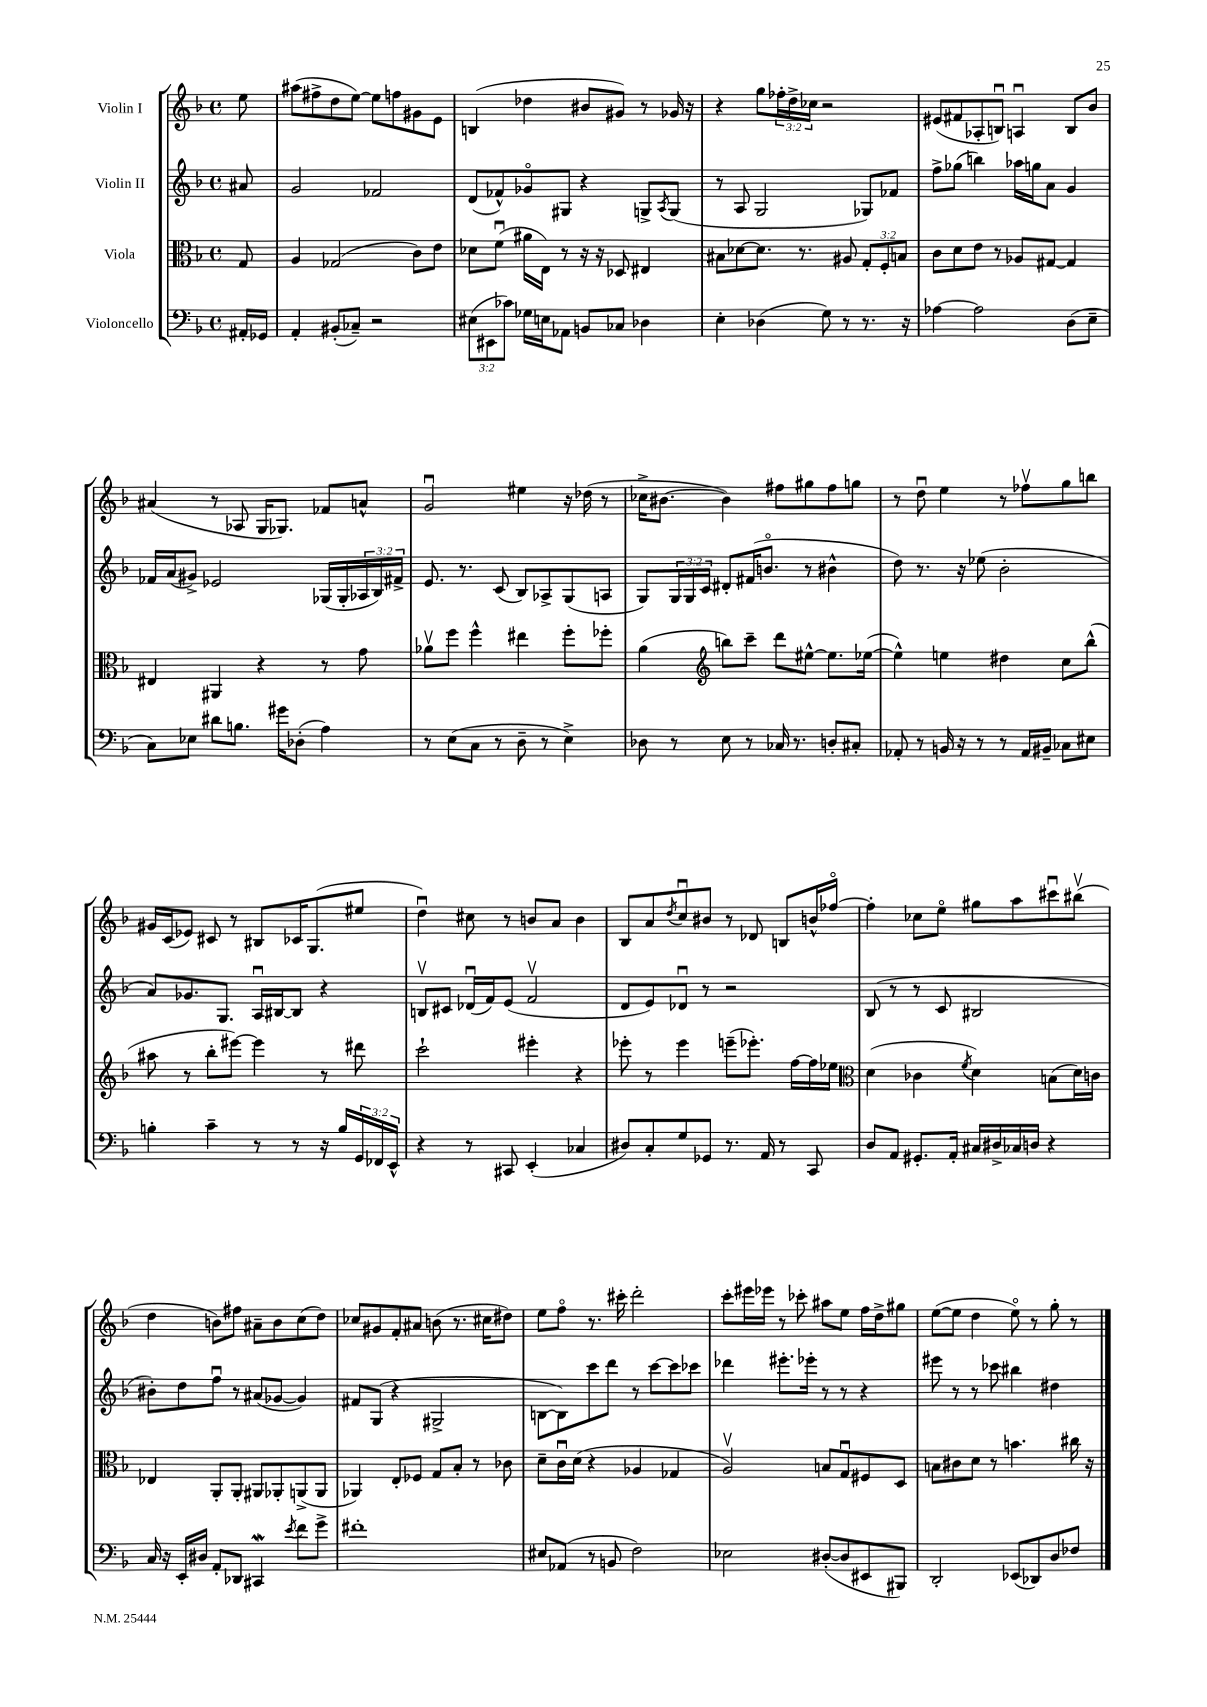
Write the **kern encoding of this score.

**kern	**kern	**kern	**kern
*staff4	*staff3	*staff2	*staff1
*clefF4	*clefC3	*clefG2	*clefG2
*k[b-]	*k[b-]	*k[b-]	*k[b-]
*M4/4	*M4/4	*M4/4	*M4/4
*met(c)	*met(c)	*met(c)	*met(c)
16AA#'	8G	8a#	8ee
16GG-	.	.	.
=	=	=	=
4AA'	4A	2g	(8aa#
.	.	.	8ff#^
(8BB#'	(2G-	.	8dd
8C-~)	.	.	[8ee)
2r	.	2f-	8ee]
.	.	.	8ff
.	8c)	.	8g#
.	8e	.	8e
=	=	=	=
(12E#	8d-	(8d	(4B
12EE#	.	.	.
.	(8fu	8f-^^)	.
12c-)	.	.	.
16G-	16a#	8g-o	4dd-
16E	16E)	.	.
8AA-	8r	8G#	.
8BB	16r	4r	8b#
.	16r	.	.
8C-	8D-	.	8g#)
4D-	4E#	8G^	8r
.	.	8qA	.
.	.	(8G	16g-
.	.	.	16r
=	=	=	=
4E'	8B#	8r	4r
.	[8d-	8A	.
(4D-	8.d-]	2G	8gg
.	.	.	24ff-'
.	.	.	24dd^
.	8.r	.	.
.	.	.	24cc-
8G)	.	.	2r
8r	8A#	.	.
8.r	12G'	8G-)	.
.	12F'	.	.
.	.	8f-	.
.	12B	.	.
16r	.	.	.
=	=	=	=
[4A-	8c	8ff^	(8e#
.	8d	(8gg-	8f#
2A-]	8e	4bb)	8A-'
.	8r	.	8Bu)
.	8A-	16aa-	4Au
.	.	16gg	.
.	[8G#	8a	.
(8D	4G#]	4g	8B
8E~	.	.	8b-
=	=	=	=
8C)	4E#	16f-	(4a#
.	.	(16a	.
8E-	.	8g#^)	.
8d#	4AA#	2e-	8r
8.B	.	.	8A-
.	4r	.	16G
16g#	.	.	8.G-)
(8D-'	.	.	.
4A)	8r	(16G-	8f-
.	.	16G-'	.
.	8g	24A-	8a^^
.	.	24B-)	.
.	.	24f#^	.
=	=	=	=
8r	8a-v	8.e	2gu
(8E	8ff	.	.
.	.	8.r	.
8C	4ff^^	.	.
8r	.	(8c	.
8D~	4ee#	8B-)	4ee#
8r	.	8A-^	.
4E^)	8ff'	(8G	16r
.	.	.	(16dd-
.	8ff-'	8A	8r
=	=	=	=
8D-	(4a	8G)	16cc-^
.	.	.	[8.b#
8r	.	24G	.
.	.	24G	.
.	.	24c	.
*	*clefG2	*	*
8E	8bb)	8d#'	4b#])
8r	8ccc~	(16f#	.
.	.	8.bo	.
16C-	8ddd	.	8ff#
8.r	.	.	.
.	[8ee#^^	8r	8gg#
8D'	8.ee#]	4b#^^	8ff#
8C#'	.	.	8gg
.	([16ee-	.	.
=	=	=	=
8AA-'	4ee-^^])	8dd)	8r
8r	.	8.r	8ddu
16BB	4ee	.	4ee
16r	.	16r	.
8r	.	(8ee-	.
8r	4dd#	2b-'	8r
16AA-	.	.	8ff-v
16BB#~	.	.	.
8C-	8cc	.	8gg
8E#	(8bb-^^	.	8bb
=	=	=	=
4B'	8aa#	8a)	16g#
.	.	.	(16c
.	8r	8.g-	8e-)
4c~	8bb-'	.	8c#
.	.	8.G	.
.	[8eee#)	.	8r
8r	4eee#]	16Au	8B#
.	.	[16B#	.
8r	.	8B#]	16c-
.	.	.	(8.G
16r	8r	4r	.
16B	.	.	.
24GG	8ddd#	.	8ee#
24FF-	.	.	.
24EE^^	.	.	.
=	=	=	=
4r	2ccc`	8Bv	4ddu)
.	.	8c#	.
8r	.	(16d-u	8cc#
.	.	16f)	.
8CC#	.	(8e	8r
(4EE'	4eee#'	2fv	8b
.	.	.	8a
4C-	4r	.	4b
=	=	=	=
8D#)	8eee-'	8d	8B-
8C'	8r	8e)	8a
.	.	.	8qdd
8G	4eee-	8d-u	8ccu
8GG-	.	8r	8b#
8.r	(8eee~	2r	8r
.	8.eee-')	.	8d-
16AA	.	.	.
8r	.	.	8B
.	[16ff	.	.
8CC	16ff]	.	16b^^
.	16ee-	.	[16ff-o
=	=	=	=
*	*clefC3	*	*
8D	(4d	(8B-	4ff-']
8AA	.	8r	.
8.GG#'	4c-	8r	8cc-
.	.	8c	8eeo
16AA'	.	.	.
.	8qf	.	.
16C#	4d)	2B#	8gg#
16D#^	.	.	.
16C-	.	.	8aa
16D	.	.	.
4r	(8B	.	8ccc#u
.	16d)	.	(8bb#v
.	16c	.	.
=	=	=	=
16C	4E-	8b#')	4dd
16r	.	.	.
16EE'	.	8dd	.
16D#	.	.	.
8AA'	8AA'	8ffu	8b)
8DD-	8AA'	8r	8ff#
4CC#	8AA#	(8a#	8a#~
.	8AA-'	[8g-	8b
8qe	.	.	.
8f	(8AA^	4g-])	(8cc
8g^	8AA	.	8dd)
=	=	=	=
1f#'	4AA-)	8f#	8cc-
.	.	(8G	8g#
.	8E'	4r	8f'
.	8F-	.	8a#
.	8G	2G#^	(8b
.	8B-'	.	8.r
.	8r	.	.
.	.	.	16cc#
.	8c-	.	8dd#)
=	=	=	=
8E#	8d~	[8B	8ee
(8AA-	16cu	8B])	8ffo
.	(16d	.	.
8r	4r	8ccc	8.r
8BB	.	8ddd	.
.	.	.	16ccc#'
2F)	4A-	8r	2ddd'
.	.	[8ccc	.
.	4G-	8ccc]	.
.	.	8ccc-	.
=	=	=	=
2E-	2Av)	4ddd-	8ccc'
.	.	.	16eee#
.	.	.	16eee-
.	.	8.eee#'	8r
.	.	.	8ccc-'
.	.	16eee-'	.
([8D#'	8B	8r	8aa#
8D#]	8Gu	8r	8ee
8EE#	8F#	4r	16ff
.	.	.	16dd^
8BBB#)	8D	.	8gg#
=	=	=	=
2DD'	8B	8eee#	([8ee
.	8c#	8r	8ee]
.	8d	8r	4dd
.	8r	8ccc-	.
(8EE-	4.b	4bb#	8eeo)
8DD-)	.	.	8r
8D	.	4dd#	8gg'
8F-	16cc#	.	8r
.	16r	.	.
==	==	==	==
*-	*-	*-	*-
